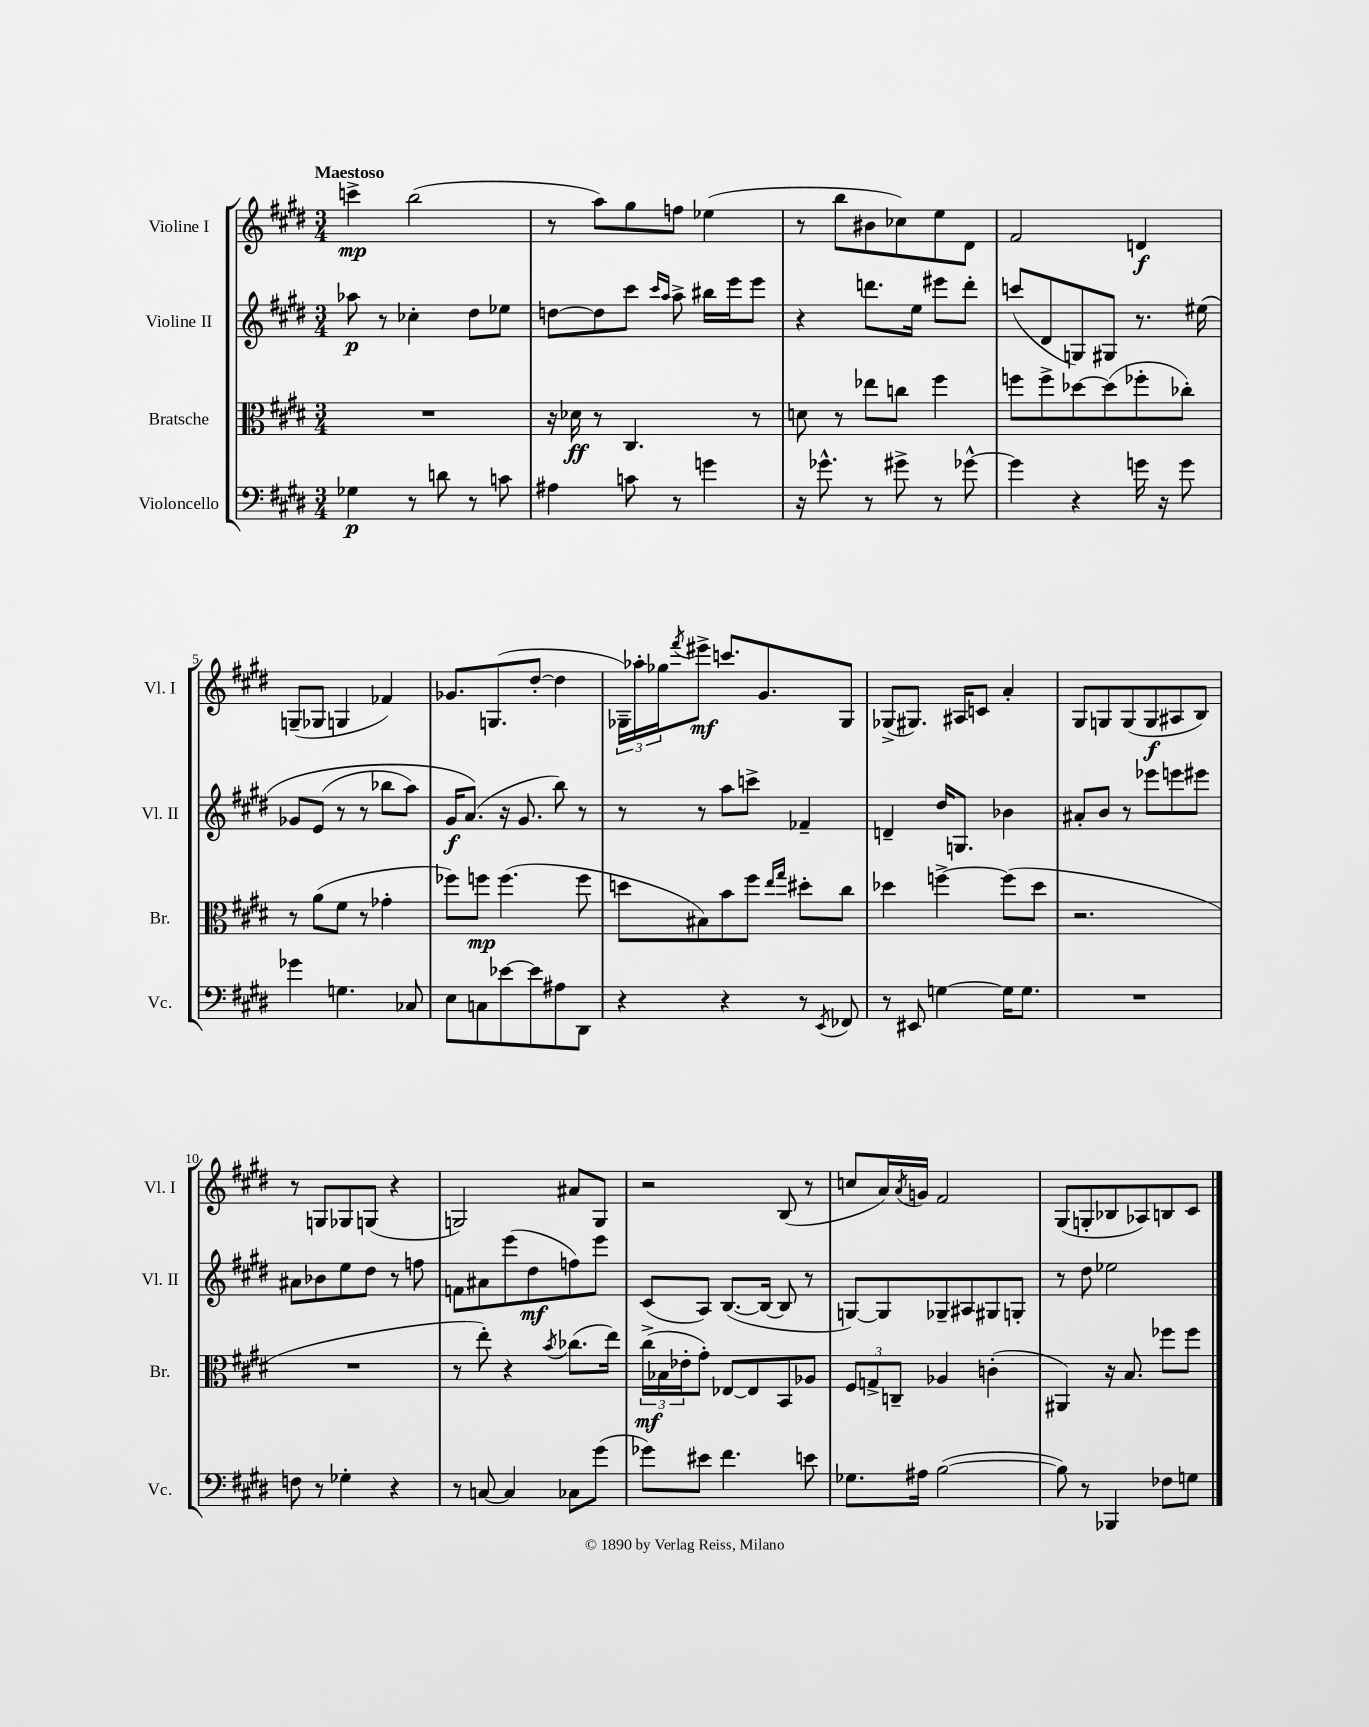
<<
\new StaffGroup <<
\new Staff = "s0" \with { instrumentName = "Violine I" shortInstrumentName = "Vl. I" } {
    \clef treble \key e \major \numericTimeSignature \time 3/4 \tempo "Maestoso"
    c'''4->\mp b''2( |
    r8 a''8) gis''8 f''8 ees''4( |
    r8 b''8 bis'8 ces''8) e''8 dis'8 |
    fis'2 d'4\f |
    g8--( ges8 g4 fes'4) |
    ges'8. g8.( dis''8~-. dis''4 |
    \tuplet 3/2 { ges16--) aes''16-. ges''16 } \acciaccatura { fis'''8 } eis'''8->\mf c'''8. gis'8. ges8 |
    ges8->( gis8.) ais16 c'8 a'4-. |
    gis8 g8 g8( g8\f ais8 b8) |
    r8 g8 ges8 g8( r4 |
    g2) ais'8 g8 |
    r2 b8( r8 |
    c''8 a'16) \acciaccatura { a'8 } g'16 fis'2 |
    gis8( g8-. bes8 aes8) b8 cis'8 \bar "|." |
}
\new Staff = "s1" \with { instrumentName = "Violine II" shortInstrumentName = "Vl. II" } {
    \clef treble \key e \major \numericTimeSignature \time 3/4
    aes''8\p r8 ces''4-. dis''8 ees''8 |
    d''8~ d''8 cis'''8 \grace { cis'''16 a''16 } a''8-> bis''16 e'''16 e'''8 |
    r4 d'''8. e''16 eis'''8 d'''8-. |
    c'''8( dis'8 g8) gis8 r8. eis''16\( |
    ges'8 e'8( r8 r8 bes''8 a''8) |
    gis'16\f a'8.(\) r16 gis'8. b''8) r8 |
    r8 r8 a''8 c'''8-> fes'4-- |
    d'4-- dis''16 g8. bes'4 |
    ais'8-. b'8 r8 ees'''8 e'''8 eis'''8 |
    ais'8 bes'8 e''8 dis''8 r8 f''8 |
    f'8 ais'8 e'''8( dis''8\mf f''8) e'''8 |
    cis'8( a8) b8.~( b16~ b8 r8 |
    g8~) g8 ges8-- ais8 gis8 g8-. |
    r8 dis''8 ees''2 \bar "|." |
}
\new Staff = "s2" \with { instrumentName = "Bratsche" shortInstrumentName = "Br." } {
    \clef alto \key e \major \numericTimeSignature \time 3/4
    R2. |
    r16 des'16\ff r8 cis4. r8 |
    d'8 r8 ees''8 c''8 fis''4 |
    f''8 f''8-> des''8~ des''8( fes''8-. ces''8-.) |
    r8 a'8( fis'8 r8 ges'4-. |
    fes''8) f''8\mp f''4.( f''8 |
    d''8 bis8) b'8 fis''8 \grace { e''16 gis''16 } dis''8-. cis''8 |
    des''4 f''4~-> f''8( des''8 |
    r2. |
    R2. |
    r8 e''8-.) r4 \acciaccatura { b'8 } ces''8.( e''16) |
    \tuplet 3/2 { cis''16->\mf( bes16 ees'16-. } gis'8-.) ees8~ ees8 b,8 aes8 |
    \tuplet 3/2 { fis8 g8-> c8-- } aes4 c'4-.( |
    ais,4) r16 b8. fes''8 fes''8 \bar "|." |
}
\new Staff = "s3" \with { instrumentName = "Violoncello" shortInstrumentName = "Vc." } {
    \clef bass \key e \major \numericTimeSignature \time 3/4
    ges4\p r8 d'8 r8 c'8 |
    ais4 c'8 r8 g'4 |
    r16 ges'8.-^ r8 gis'8-> r8 ges'8~-^ |
    ges'4 r4 g'16 r16 g'8 |
    ges'4 g4. ces8 |
    e8 c8 ees'8~ ees'8 ais8 dis,8 |
    r4 r4 r8 \acciaccatura { e,8 } fes,8 |
    r8 eis,8 g4~ g16 g8. |
    R2. |
    f8 r8 ges4-. r4 |
    r8 c8~ c4 ces8 gis'8( |
    ges'8) eis'8 fis'4. e'8 |
    ges8. ais16 b2~( |
    b8) r8 bes,,4 fes8 g8 \bar "|." |
}
>>
>>
